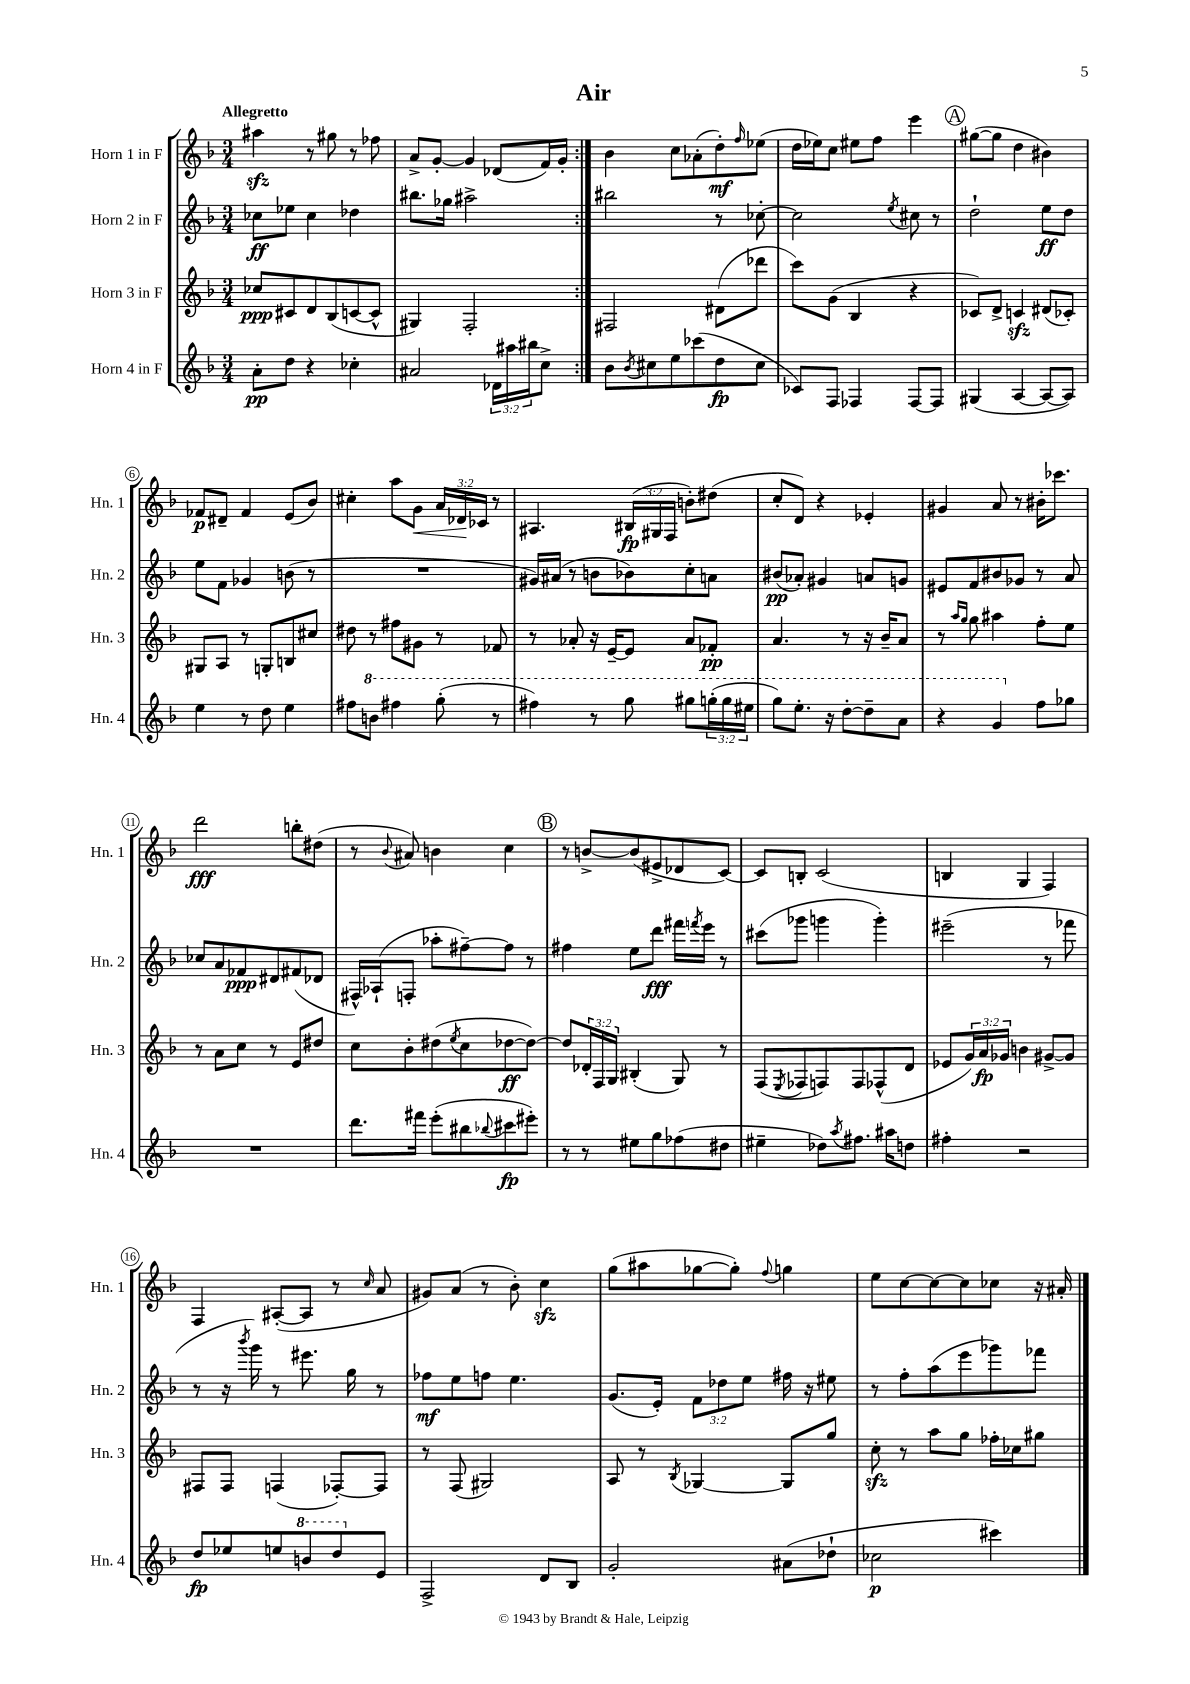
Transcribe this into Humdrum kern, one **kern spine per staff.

**kern	**kern	**kern	**kern
*staff4	*staff3	*staff2	*staff1
*clefG2	*clefG2	*clefG2	*clefG2
*k[b-]	*k[b-]	*k[b-]	*k[b-]
*M3/4	*M3/4	*M3/4	*M3/4
8a'	8cc-	8cc-	4aa#
8dd	8c#	8ee-	.
4r	8d	4cc-	8r
.	(8B-	.	8gg#
4cc-'	[8c	4dd-	8r
.	8c^^]	.	8ff-
=	=	=	=
2a#	4G#)	8.bb#	8a^
.	.	.	[8g'
.	.	16gg-	.
.	2F'	2aa#^	4g]
24d-	.	.	(8d-
24aa#	.	.	.
24bb#	.	.	.
8cc^	.	.	16f)
.	.	.	16g'
=:|!	=:|!	=:|!	=:|!
8b-	2F#	2bb#	4b-
8qb-	.	.	.
8cc#	.	.	.
8ee	.	.	8cc
(8ccc-	.	.	(8a-'
8dd	(8d#	8r	8dd')
.	.	.	16qqff
8cc#	8ddd-	[8cc-'	(8ee-
=	=	=	=
8c-)	8ccc)	2cc-]	16dd
.	.	.	16ee-)
8F	(8g	.	8cc
4F-	4B-	.	8ee#
.	.	.	8ff
.	.	8qee	.
[8F-	4r	8cc#	4eee
8F-]	.	8r	.
=	=	=	=
(4G#	8c-)	2dd`	([8gg#
.	8d^	.	8gg#]
[4A	4c	.	4dd
8A_	(8d#	8ee	4b#)
8A])	8c-')	8dd	.
=	=	=	=
4ee	8G#	8ee	8f-
.	8A	8f	8d#~
8r	8r	4g-	4f-
8dd	8G'	.	.
4ee	8B	(8b	(8e
.	8cc#	8r	8b-)
=	=	=	=
8ff#	8dd#	2.r	4cc#'
8bb	8r	.	.
4fff#	8ff#	.	8aa
.	8g#	.	8g
(8ggg'	8r	.	24a
.	.	.	24d-
.	.	.	24c-
8r	8f-	.	8r
=	=	=	=
4fff#)	8r	16g#)	4.A#
.	.	(16a#	.
.	8a-'	8r	.
8r	16r	8b	.
.	[16e~	.	.
8ggg	8e]	8b-)	(24B#
.	.	.	24G#
.	.	.	24F
8ggg#	8a-	8cc'	8b')
(24ggg'	8f-'	8a	(8dd#
24ggg	.	.	.
24eee#	.	.	.
=	=	=	=
8ggg)	4.a	(8b#	8cc'
8.eee'	.	8a-')	8d)
.	.	4g#	4r
16r	.	.	.
[8ddd'	8r	.	.
8ddd~]	16r	8a	4e-'
.	16b-~	.	.
8aa	8a	8g	.
=	=	=	=
4r	8r	8e#	4g#
.	16qqaa	.	.
.	16qqgg	.	.
.	8gg	8f	.
4gg	4aa#	8b#	8a
.	.	8g-	8r
8ff	8ff'	8r	16b#'
.	.	.	8.ccc-
8gg-	8ee	8a	.
=	=	=	=
2.r	8r	8cc-	2ddd
.	8a	8a	.
.	8cc	8f-	.
.	8r	8d#	.
.	8e	(8f#	8bb'
.	8dd#	8d-	(8dd#
=	=	=	=
8.ddd	8cc	16F#^^)	8r
.	.	(16A-`	.
.	.	.	8qqb-
.	8b-'	8F'	8a#)
16fff#	.	.	.
(8eee'	(8dd#	8aa-'	4b
.	8qee	.	.
8bb#	8cc	[8ff#~)	.
8qqbb-	.	.	.
8ccc#	[8dd-	8ff#]	4cc
8eee#')	8dd-_)	8r	.
=	=	=	=
8r	8dd-]	4ff#	8r
8r	24d-'	.	[8b^
.	24F	.	.
.	24G	.	.
8ee#	(4B#'	8ee	(8b]
8gg	.	8ddd	8e#^
(8ff-	8G)	16fff#	8d-
.	.	8qfff	.
.	.	16eee	.
8dd#	8r	8r	[8c)
=	=	=	=
4ee#~	(8F	(8ccc#	8c]
.	8qE	.	.
.	8F-	8ggg-	8B'
8dd-)	8F)	4ggg	(2c
8qaa	.	.	.
8.ff#	8F	.	.
.	(8F-^^	4ggg')	.
16aa#	.	.	.
8dd	8d	.	.
=	=	=	=
4ff#'	8e-	(2eee#~	4B
.	24g)	.	.
.	24a	.	.
.	24g-	.	.
2r	4b	.	4G
.	[8g#^	8r	4F)
.	8g#]	8fff-	.
=	=	=	=
8dd	8F#	8r	4F
8ee-	8F#	16r	.
.	.	8qbbb-	.
.	.	16ggg)	.
8ee	(4F	8r	([8A#'
8bb	.	8.eee#	8A#]
8ddd	[8F-')	.	8r
.	.	16gg	.
.	.	.	16qqcc
8e	8F-]	8r	8a
=	=	=	=
2F^	8r	8ff-	8g#)
.	(8F	8ee	(8a
.	2G#)	8ff	8r
.	.	4.ee	8b-')
8d	.	.	4cc
8B-	.	.	.
=	=	=	=
2g'	8A	(8.g	(8gg
.	8r	.	8aa#
.	.	16e')	.
.	8qB-	.	.
.	[4G-	12f	[8gg-
.	.	12dd-	.
.	.	.	8gg-'])
.	.	12ee	.
.	.	.	8qqff
(8a#	8G-]	16ff#	4gg
.	.	16r	.
8dd-`	8gg	8ee#	.
=	=	=	=
2cc-	8cc'	8r	8ee
.	8r	8ff'	[8cc
.	8aa	(8aa	8cc_
.	8gg	8eee	8cc]
4ccc#)	16ff-'	8ggg-)	8cc-
.	16cc-	.	.
.	8gg#	8fff-	16r
.	.	.	16a#'
==	==	==	==
*-	*-	*-	*-
